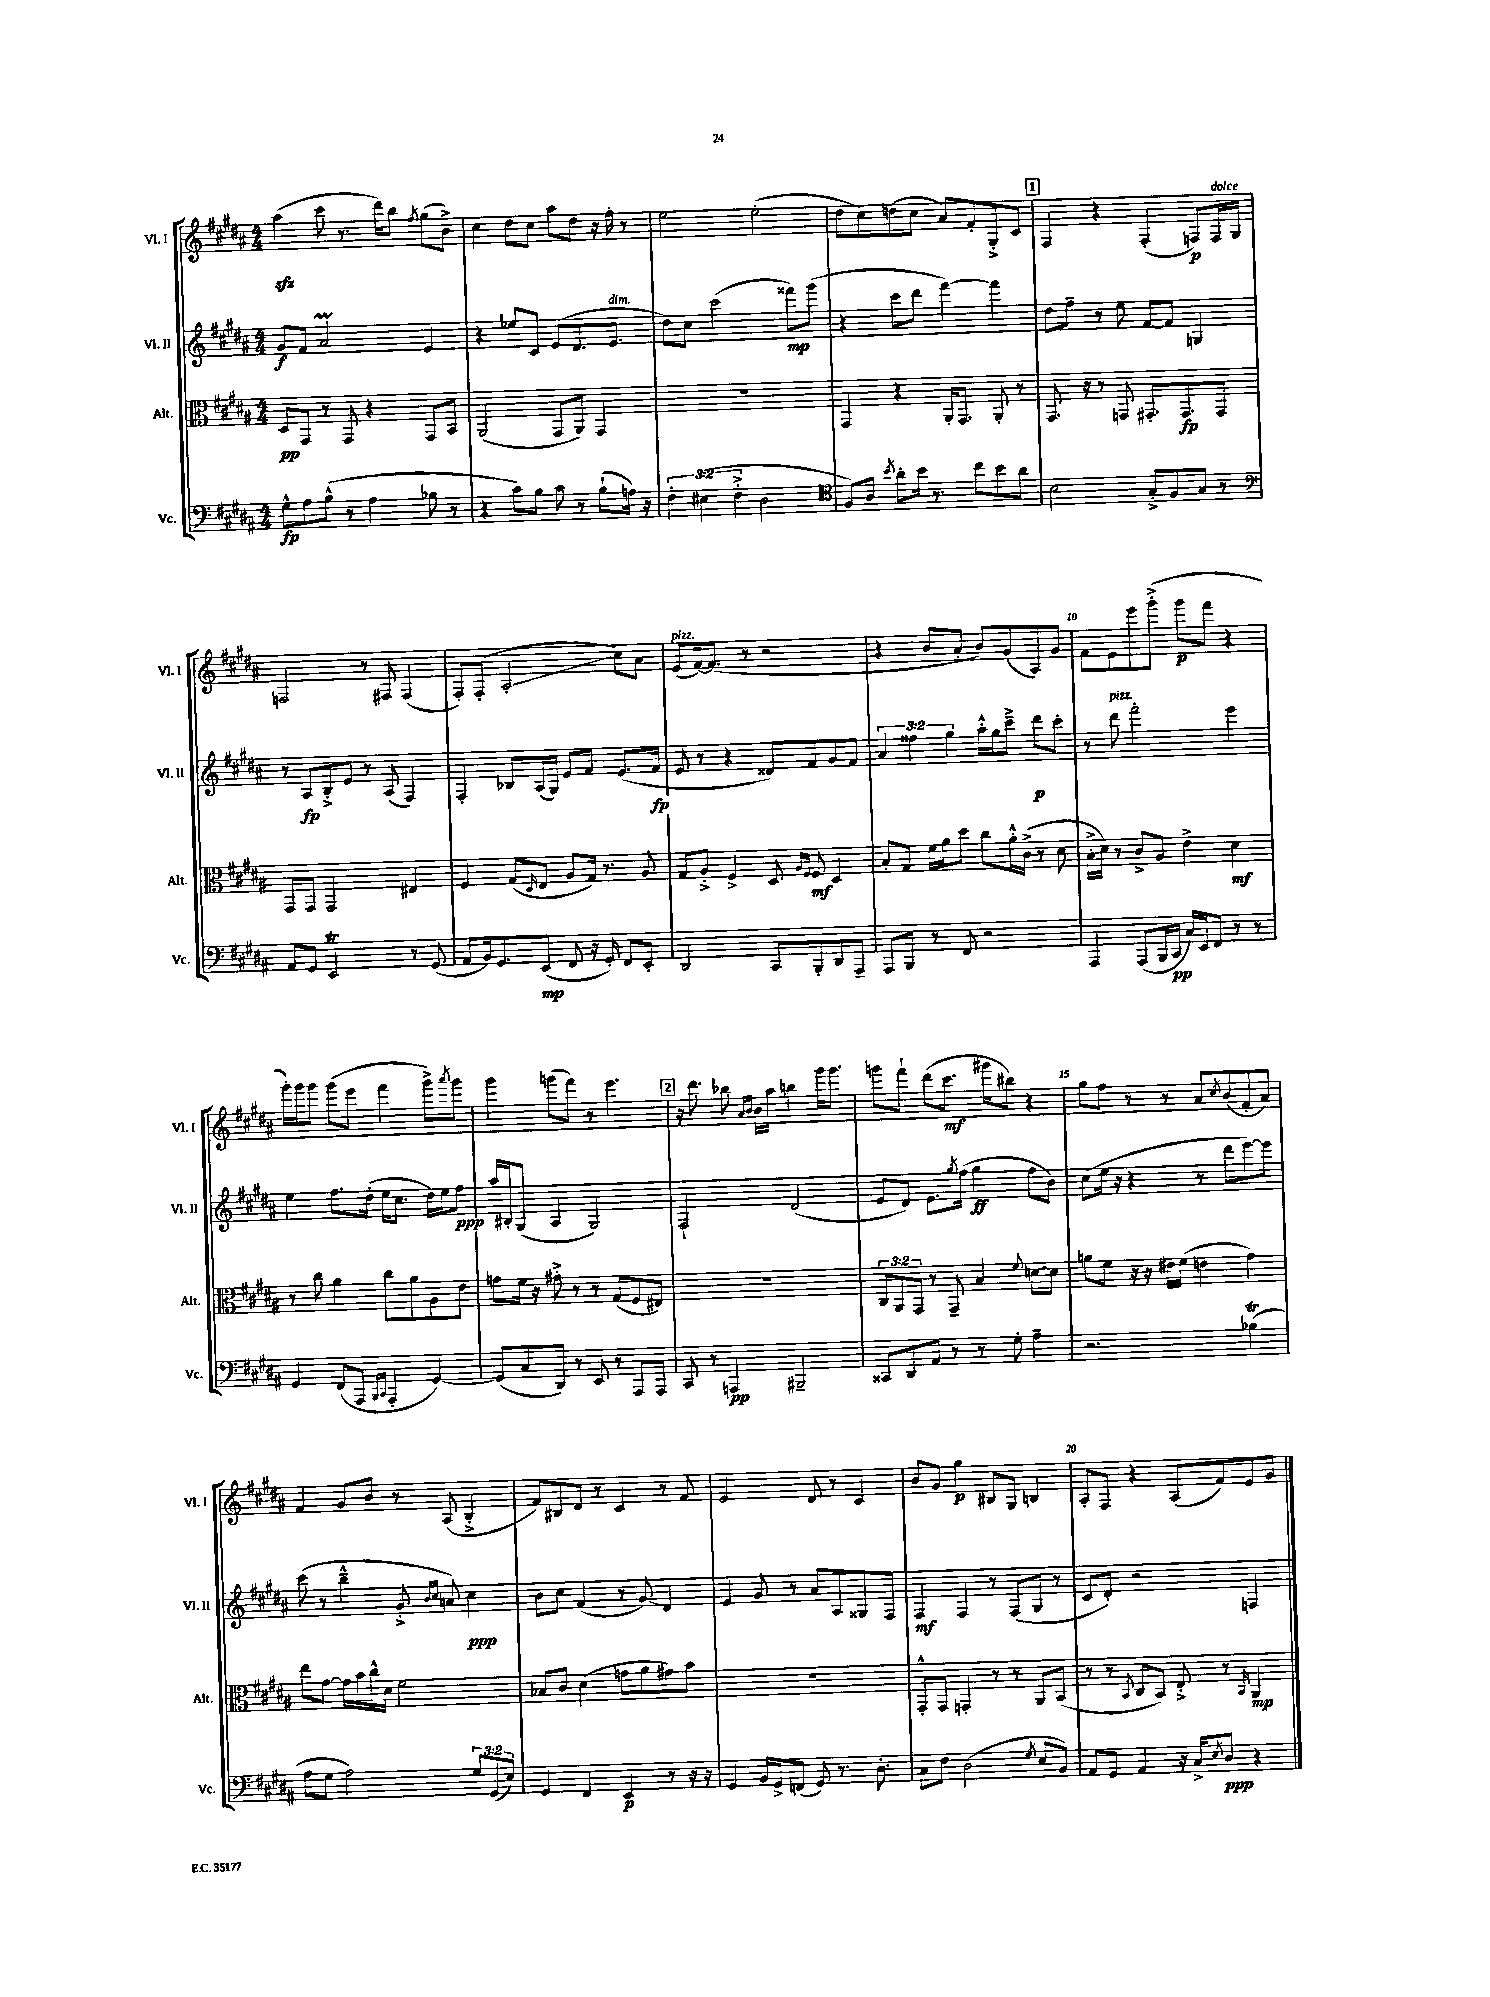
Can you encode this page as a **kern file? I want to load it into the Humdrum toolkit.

**kern	**kern	**kern	**kern
*staff4	*staff3	*staff2	*staff1
*clefF4	*clefC3	*clefG2	*clefG2
*k[f#c#g#d#a#]	*k[f#c#g#d#a#]	*k[f#c#g#d#a#]	*k[f#c#g#d#a#]
*M4/4	*M4/4	*M4/4	*M4/4
8G#^^	8D#	8g#	(4aa#
8A#	8GG#	8f#	.
(8B^^	8r	2a#	8ccc#
8r	8GG#	.	8.r
4A#	4r	.	.
.	.	.	16ddd#)
.	.	.	8bb
.	.	.	8qff#
8B-	8GG#	4e	(8gg#
8r	8BB	.	8b^)
=	=	=	=
4r	(2AA#	4r	4cc#
8c#)	.	8ee-	8dd#
8B	.	8c#	8cc#
8c#	8GG#	(8e	8aa#
8r	8AA#)	8.d#	8dd#
(8B`	4GG#	.	16r
.	.	8.e	16ff#'
16A)	.	.	8r
16r	.	.	.
=	=	=	=
6F#'	1r	8dd#)	2ee
.	.	8cc#	.
(6E#	.	.	.
.	.	(2ccc#	.
6F#'^	.	.	.
2D#	.	.	(2ee'
.	.	8fff##)	.
.	.	(8ggg#	.
=	=	=	=
*clefC4	*	*	*
8F#)	4GG#	4r	8dd#
8A#	.	.	8cc#)
8qb	.	.	.
8a#'	4r	8ccc#	(8dd
16b	.	8ddd#	8cc#
8.r	.	.	.
.	16AA#'	[4fff#)	8a#)
.	8.GG#	.	.
8cc#	.	.	8f#'
8b	8AA#'	4fff#]	8G#'^
8a#	8r	.	8c#
=	=	=	=
2B	8.GG#	8dd#	4F#
.	.	8ff#~	.
.	16r	.	.
.	8r	8r	4r
.	8GG	8ee	.
8G#'^	8.GG#'	[8f#	(4F#'
8F#	.	8f#]	.
.	8.GG#	.	.
8G#	.	4G	8F)
8r	8GG#	.	16F
.	.	.	16G#
=	=	=	=
*clefF4	*	*	*
8AA#	8GG#	8r	2F
8GG#	8GG#	8A#	.
2EE	2GG#	8B'^	.
.	.	8e	.
.	.	8r	8r
.	.	(8A#	8F#
8r	4E#	4F#)	(4F#
(8GG#	.	.	.
=	=	=	=
8AA#	4F#	4F#'	8F#')
16BB)	.	.	(8F#'
8.GG#	.	.	.
.	(8G#	8B-	2A#'
.	16qqD#	.	.
(8EE	8E	(16A#	.
.	.	16G#)	.
8FF#	8A#	8e	.
16r	16G#)	8f#	.
16GG#')	8.r	.	.
8FF#	.	(8.e	8cc#)
8EE'	8A#	.	8a#
.	.	16f#	.
=	=	=	=
2DD#	8G#	8e	(8e
.	8A#'^	8r	[16f#)
.	.	.	(8.f#]
.	4F#^	4r	.
.	.	.	8r
8CC#	8D#	8d##)	2r
.	16qqA#	.	.
.	16qqF#	.	.
8BBB'	8F#	8f#	.
8DD#	4D#	8g#	.
8AAA#~	.	8f#	.
=	=	=	=
8AAA#	8B'	6a#	4r
8BBB	8G#	.	.
.	.	6ff##	.
8r	16f#	.	8b
.	16a#	.	.
.	.	6gg#	.
8FF#	8dd#	.	8a#'
2r	8cc#	16aa#'^^	8b)
.	.	16gg#	.
.	16a#'^^	8ccc#~^	(8g#
.	(16c#^	.	.
.	8r	8ddd#	8A#)
.	8d#	8ccc#'	8g#
=	=	=	=
4AAA#	16B'^	8r	8f#
.	16d#)	.	.
.	8r	8ddd#	8e
(8AAA#	8c#^	2fff#'	8eee
16BBB	8A#	.	(8ggg#'^
16CC#	.	.	.
16C#)	4e^	.	8ggg#
16EE	.	.	.
8FF#	.	.	8fff#
8r	4d#	4eee	4r
8r	.	.	.
=	=	=	=
4GG#	8r	4ee	16ggg#')
.	.	.	16ggg#
.	8cc#	.	8ggg#
(8FF#	4a#	8.ff#	(8ggg#
8AAA#	.	.	8eee
.	.	(16dd#'	.
16qqBBB	.	.	.
16qqCC#	.	.	.
4AAA#'	8cc#	16ee	4fff#
.	.	8.cc#	.
.	8a#	.	.
[4GG#)	8A#	16dd#)	8ggg#^)
.	.	16ee	.
.	.	.	8qaaa#
.	8e	8ff#	8ggg#
=	=	=	=
(8GG#]	8g	16aa#	4ggg#
.	.	16B#'	.
8C#	16f#	(8G#	.
.	16r	.	.
8DD#)	8g#'^	4A#	(8ggg
8r	8r	.	8fff#)
8EE	8r	2G#)	8r
8r	(8G#	.	4.eee
8AAA#	8F#	.	.
8AAA#	8E#)	.	.
=	=	=	=
8CC#	1r	2F#`	16r
.	.	.	8.ddd#
8r	.	.	.
4AAA	.	.	8bb-
.	.	.	16qqa#
.	.	.	16qqb
.	.	.	16b
.	.	.	16aa#
2BBB#~	.	(2d#	4bb
.	.	.	16ggg#
.	.	.	8.ggg#
=	=	=	=
8CC##	12C#	8e	8ggg
.	12AA#	.	.
8DD#	.	8d#)	8fff#`
.	12GG#	.	.
8AA#	8r	8.e	(8ddd#
8r	8GG#~	.	8.ccc#
.	.	8qgg#	.
.	.	(16ff#	.
8r	4B	4gg#	.
.	.	.	16ggg#
8G#'	.	.	8bb#)
.	8qqf#	.	.
4A#~	[8d	8ff#	4r
.	8d]	8b)	.
=	=	=	=
2.r	8a	(8cc#	8gg#
.	8f#	16ee	8ff#
.	.	16r	.
.	16r	4r	8r
.	16r	.	.
.	16e#	.	8r
.	(16f#	.	.
.	4e	8r	8a#
.	.	.	8qcc#
.	.	8ddd#	(8b
(4B-	4g#)	[8eee)	8f#'
.	.	8eee]	8a#)
=	=	=	=
8A#	8ee	(8ccc#	4f#
8G#	[8g#	8r	.
2A#)	16g#]	4bb~^^	8g#
.	16b	.	.
.	16cc#^^	.	8b
.	16d#	.	.
.	2f#	8g#'^	8r
.	.	16qqb	.
.	.	16qqcc#	.
.	.	8a)	(8A#
12G#	.	4cc#	4B'^
(12GG#	.	.	.
12E)	.	.	.
=	=	=	=
4GG#	8B-	8b	8f#)
.	8c#	8cc#	8B#
4FF#	(4d#	(4f#	8d#
.	.	.	8r
4EE	8g	8r	4c#
.	8a#	8g#)	.
8r	8g#)	4d#	8r
16r	8b	.	8f#
16r	.	.	.
=	=	=	=
4GG#	1r	4e	2e
16BB	.	8g#	.
16GG#^	.	.	.
(8FF	.	8r	.
8GG#)	.	8a#	8d#
8.r	.	8A#	8r
.	.	8G##	4c#
8.D#'	.	.	.
.	.	8F#	.
=	=	=	=
8C#	8GG#'^^	4F#	8b
8F#	8GG#	.	8g#
(2D#	4GG'	4F#	4gg#
.	8r	8r	8B#
.	8r	(8F#	8G#
8qG#	.	.	.
8E	8AA#	8G#	4B
8BB)	(8BB	8r	.
=	=	=	=
8AA#	8r	8c#	8A#'
8GG#	8r	8d#')	8F#
.	8qBB	.	.
4AA#	8C#	2r	4r
.	8BB)	.	.
16r	8E'^	.	(8A#
16C#^	.	.	.
8qE	.	.	.
8D#	8r	.	8f#)
.	16qqBB	.	.
4r	4AA#	4F	8e
.	.	.	8g#
==	==	==	==
*-	*-	*-	*-
